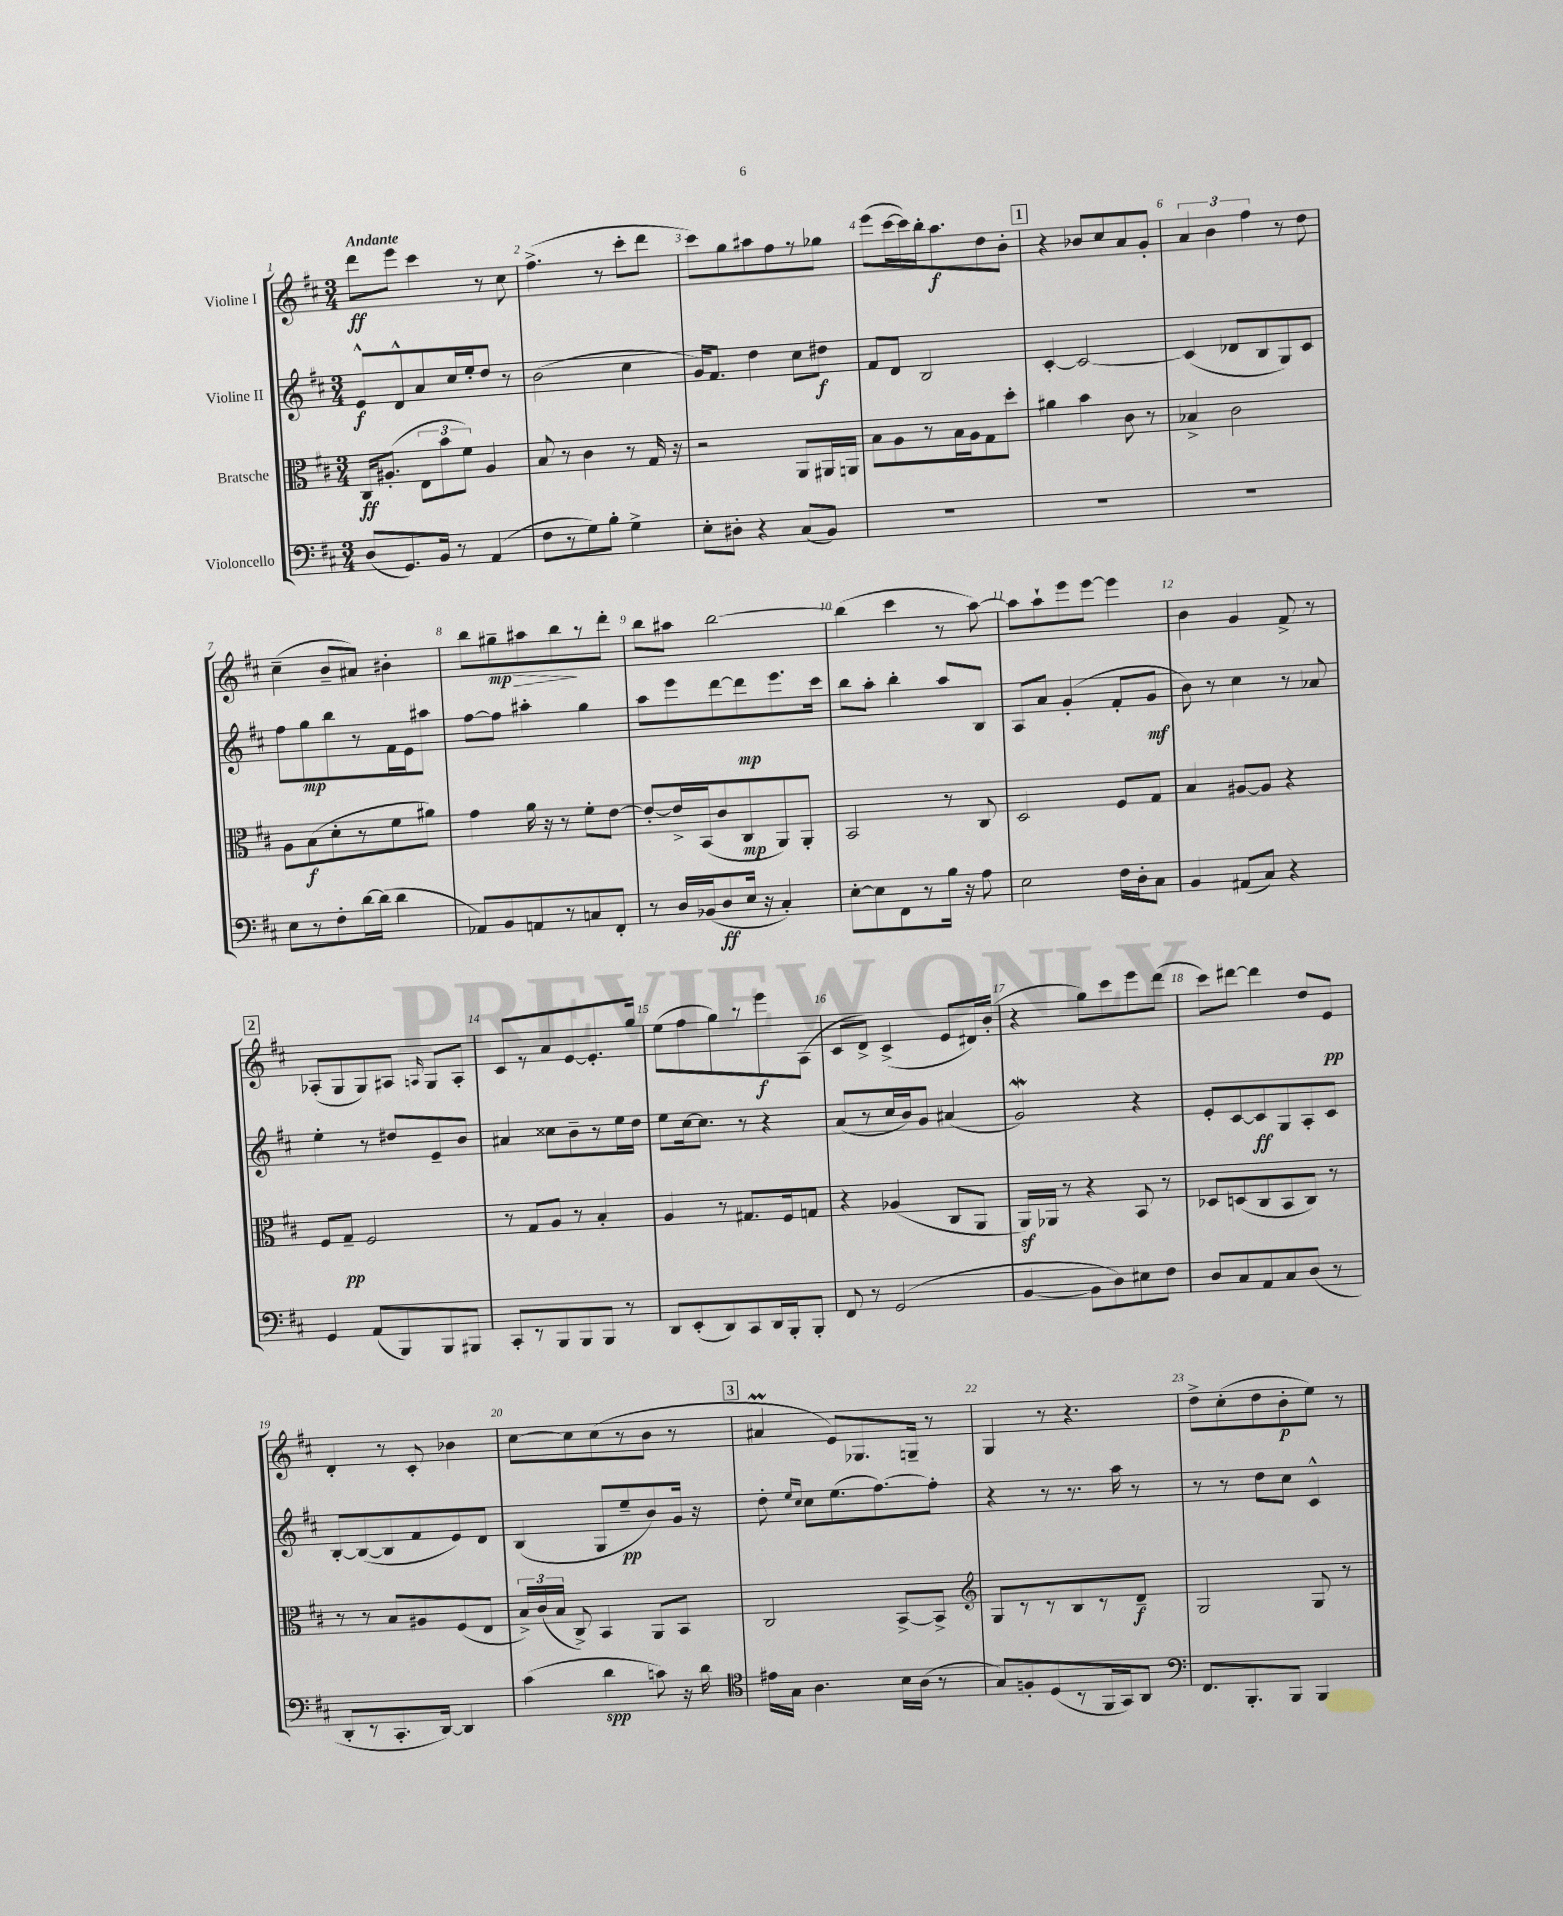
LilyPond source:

<<
\new StaffGroup <<
\new Staff = "s0" \with { instrumentName = "Violine I" } {
    \clef treble \key d \major \numericTimeSignature \time 3/4 \tempo "Andante"
    \autoBeamOff d'''8[\ff e'''8] cis'''4 r8 cis''8 |
    fis''4.->( r8 cis'''8[-. d'''8] |
    cis'''8[) g''8 ais''8 fis''8 r8 ges''8] |
    e'''8[( cis'''16~ cis'''16) b''16-. a''8.\f d''8 b'8]-. |
    \mark \markup { \box "1" } r4 bes'8[ cis''8 a'8 g'8]-. |
    \tuplet 3/2 { a'4 b'4 fis''4 } r8 d''8 |
    cis''4--( b'8[-- ais'8]) bis'4-. |
    b''8[ gis''8--\mp\> ais''8 b''8\! r8 d'''8]-. |
    b''8[ ais''8] b''2~ |
    b''4( cis'''4 r8 a''8~) |
    a''8[ a''8-! e'''8 e'''8]~ e'''4 |
    b'4 g'4 fis'8-> r8 |
    \mark \markup { \box "2" } aes8[-.( g8 g8) ais8] \grace { a16 } g8[ a8]-. |
    cis'8[ r8 a'8 e'8~ e'8.-. g''16] |
    e''8[( fis''8 g''8) r8 e'''8\f a8]( |
    cis'8[ d'8]->) cis'4->( e'8[ dis'16) b'16]-.( |
    r4 g''8[) cis'''8 e'''8 d'''8]( |
    cis'''8[) dis'''8]~ dis'''4 d''8[ e'8]\pp |
    d'4-. r8 cis'8-. bes'4 |
    cis''8[~ cis''8 cis''8( r8 b'8] r8 |
    \mark \markup { \box "3" } ais'4\prall e'8[) ges8. g16]-- r8 |
    g4 r8 r4. |
    d''8[-> cis''8-.( d''8 b'8-.\p e''8]) r8 \bar "|." |
}
\new Staff = "s1" \with { instrumentName = "Violine II" } {
    \clef treble \key d \major \numericTimeSignature \time 3/4
    \autoBeamOff e'8[-^\f d'8-^ a'8 cis''16 e''16-. d''8] r8 |
    b'2( cis''4 |
    g'16[) fis'8.] d''4 cis''8[ dis''8]\f |
    fis'8[ d'8] b2 |
    \mark \markup { \box "1" } cis'4~-. cis'2~ |
    cis'4( des'8[ b8 g8) cis'8] |
    fis''8[ g''8\mp b''8 r8 fis'16 e'16 ais''8] |
    fis''8[~ fis''8] ais''4-. g''4 |
    a''8[ e'''8 d'''8~ d'''8\mp e'''8. cis'''16] |
    b''8[ a''8]-. b''4-. a''8[ b8] |
    a8[ a'8] g'4-.( fis'8[-. g'8]\mf |
    b'8) r8 cis''4 r8 aes'8 |
    \mark \markup { \box "2" } e''4-. r8 dis''8[ e'8-- b'8] |
    ais'4 cisis''8[ b'8-- r8 e''16 d''16] |
    e''8[ cis''16~ cis''8.] r8 r4 |
    a'8[( r8 cis''16 b'16) g'8] ais'4( |
    g'2\mordent) r4 |
    e'8[-. cis'8~ cis'8\ff g8 a8-. cis'8] |
    b8[~-. b8~( b8 fis'8 e'8) d'8] |
    b4( g8[ e''8--\pp b'8) g'16] r16 |
    \mark \markup { \box "3" } d''8-. \grace { e''16[ cis''16] } cis''8[ e''8.( fis''8.~) fis''8]-. |
    r4 r8 r8. a''16 r8 |
    r8 r8 d''8[ cis''8] cis'4-^ \bar "|." |
}
\new Staff = "s2" \with { instrumentName = "Bratsche" } {
    \clef alto \key d \major \numericTimeSignature \time 3/4
    \autoBeamOff cis16[\ff ais8.]-.( \tuplet 3/2 { e8[ b'8 fis'8]) } ais4 |
    b8 r8 cis'4 r8 g16 r16 |
    r2 a,8[ ais,16 a,16] |
    b8[ a8 r8 b16 a16 g8 d''8]-. |
    \mark \markup { \box "1" } ais'4 b'4 cis'8 r8 |
    bes4-> cis'2 |
    a8[ b8\f( d'8-. r8 fis'8 ais'8]) |
    g'4 a'16 r16 r8 fis'8[-. e'8]~ |
    e'8[~-. e'16-> b,16( cis'8 cis8\mp a,8) a,8]-. |
    b,2 r8 cis8 |
    d2 fis8[ g8] |
    b4 ais8[~ ais8] r4 |
    \mark \markup { \box "2" } fis8[ g8]--\pp fis2 |
    r8 g8[ a8] r8 b4-. |
    a4 r8 gis8.[ fis16 g8] |
    r4 aes4( cis8[ a,8] |
    a,16[\sf) aes,16] r8 r4 b,8 r8 |
    des8[ d8( cis8 b,8 cis8]) r8 |
    r8 r8 b8[ ais8 fis8( e8] |
    \tuplet 3/2 { b16[->) cis'16( b16] } cis8->) b,4 a,8[ b,8] |
    \mark \markup { \box "3" } cis2 b,8[~-> b,8]-> |
    \clef treble g8[ r8 r8 b8 r8 d'8]--\f |
    g2 g8 r8 \bar "|." |
}
\new Staff = "s3" \with { instrumentName = "Violoncello" } {
    \clef bass \key d \major \numericTimeSignature \time 3/4
    \autoBeamOff d8[( g,8.) b,16] r8 a,4( |
    fis8[ r8 g8) b8]-. g4-> |
    e8[-. dis8]-. r4 cis8[( b,8]) |
    R2. |
    \mark \markup { \box "1" } R2. |
    R2. |
    e8[ r8 fis8-. d'16~ d'16]( d'4 |
    aes,8[) b,8 a,8 r8 c8 fis,8]-. |
    r8 d16[ bes,16( d8\ff e16] r16 cis4-.) |
    e8[~-. e8 fis,8 r8 b16] r16 a8 |
    e2 fis16[ d16-. cis8] |
    b,4 ais,8[( cis8]) r4 |
    \mark \markup { \box "2" } g,4 a,8[( b,,8) b,,8 bis,,8] |
    cis,8[-. r8 b,,8 b,,8 b,,8] r8 |
    d,8[ e,8-.( d,8) cis,8 d,16 b,,16-. b,,8]-. |
    fis,8 r8 g,2( |
    b,4~ b,8[ d8) eis8 fis8] |
    d8[ cis8 a,8 cis8 d8]( r8 |
    d,8[-. r8 cis,8.-. d,16]~) d,4 |
    cis'4( d'4\spp c'8) r16 d'16 |
    \mark \markup { \box "3" } \clef tenor eis'16[ g16] a4. b16[ a16]( r8 |
    g8[) f8-. d8( r8 fis,16 g,16) a,8] |
    \clef bass fis,8.[ b,,8.-. b,,8] b,,4 \bar "|." |
}
>>
>>
\layout { \context { \Score \override BarNumber.break-visibility = ##(#f #t #t) barNumberVisibility = #all-bar-numbers-visible } }
